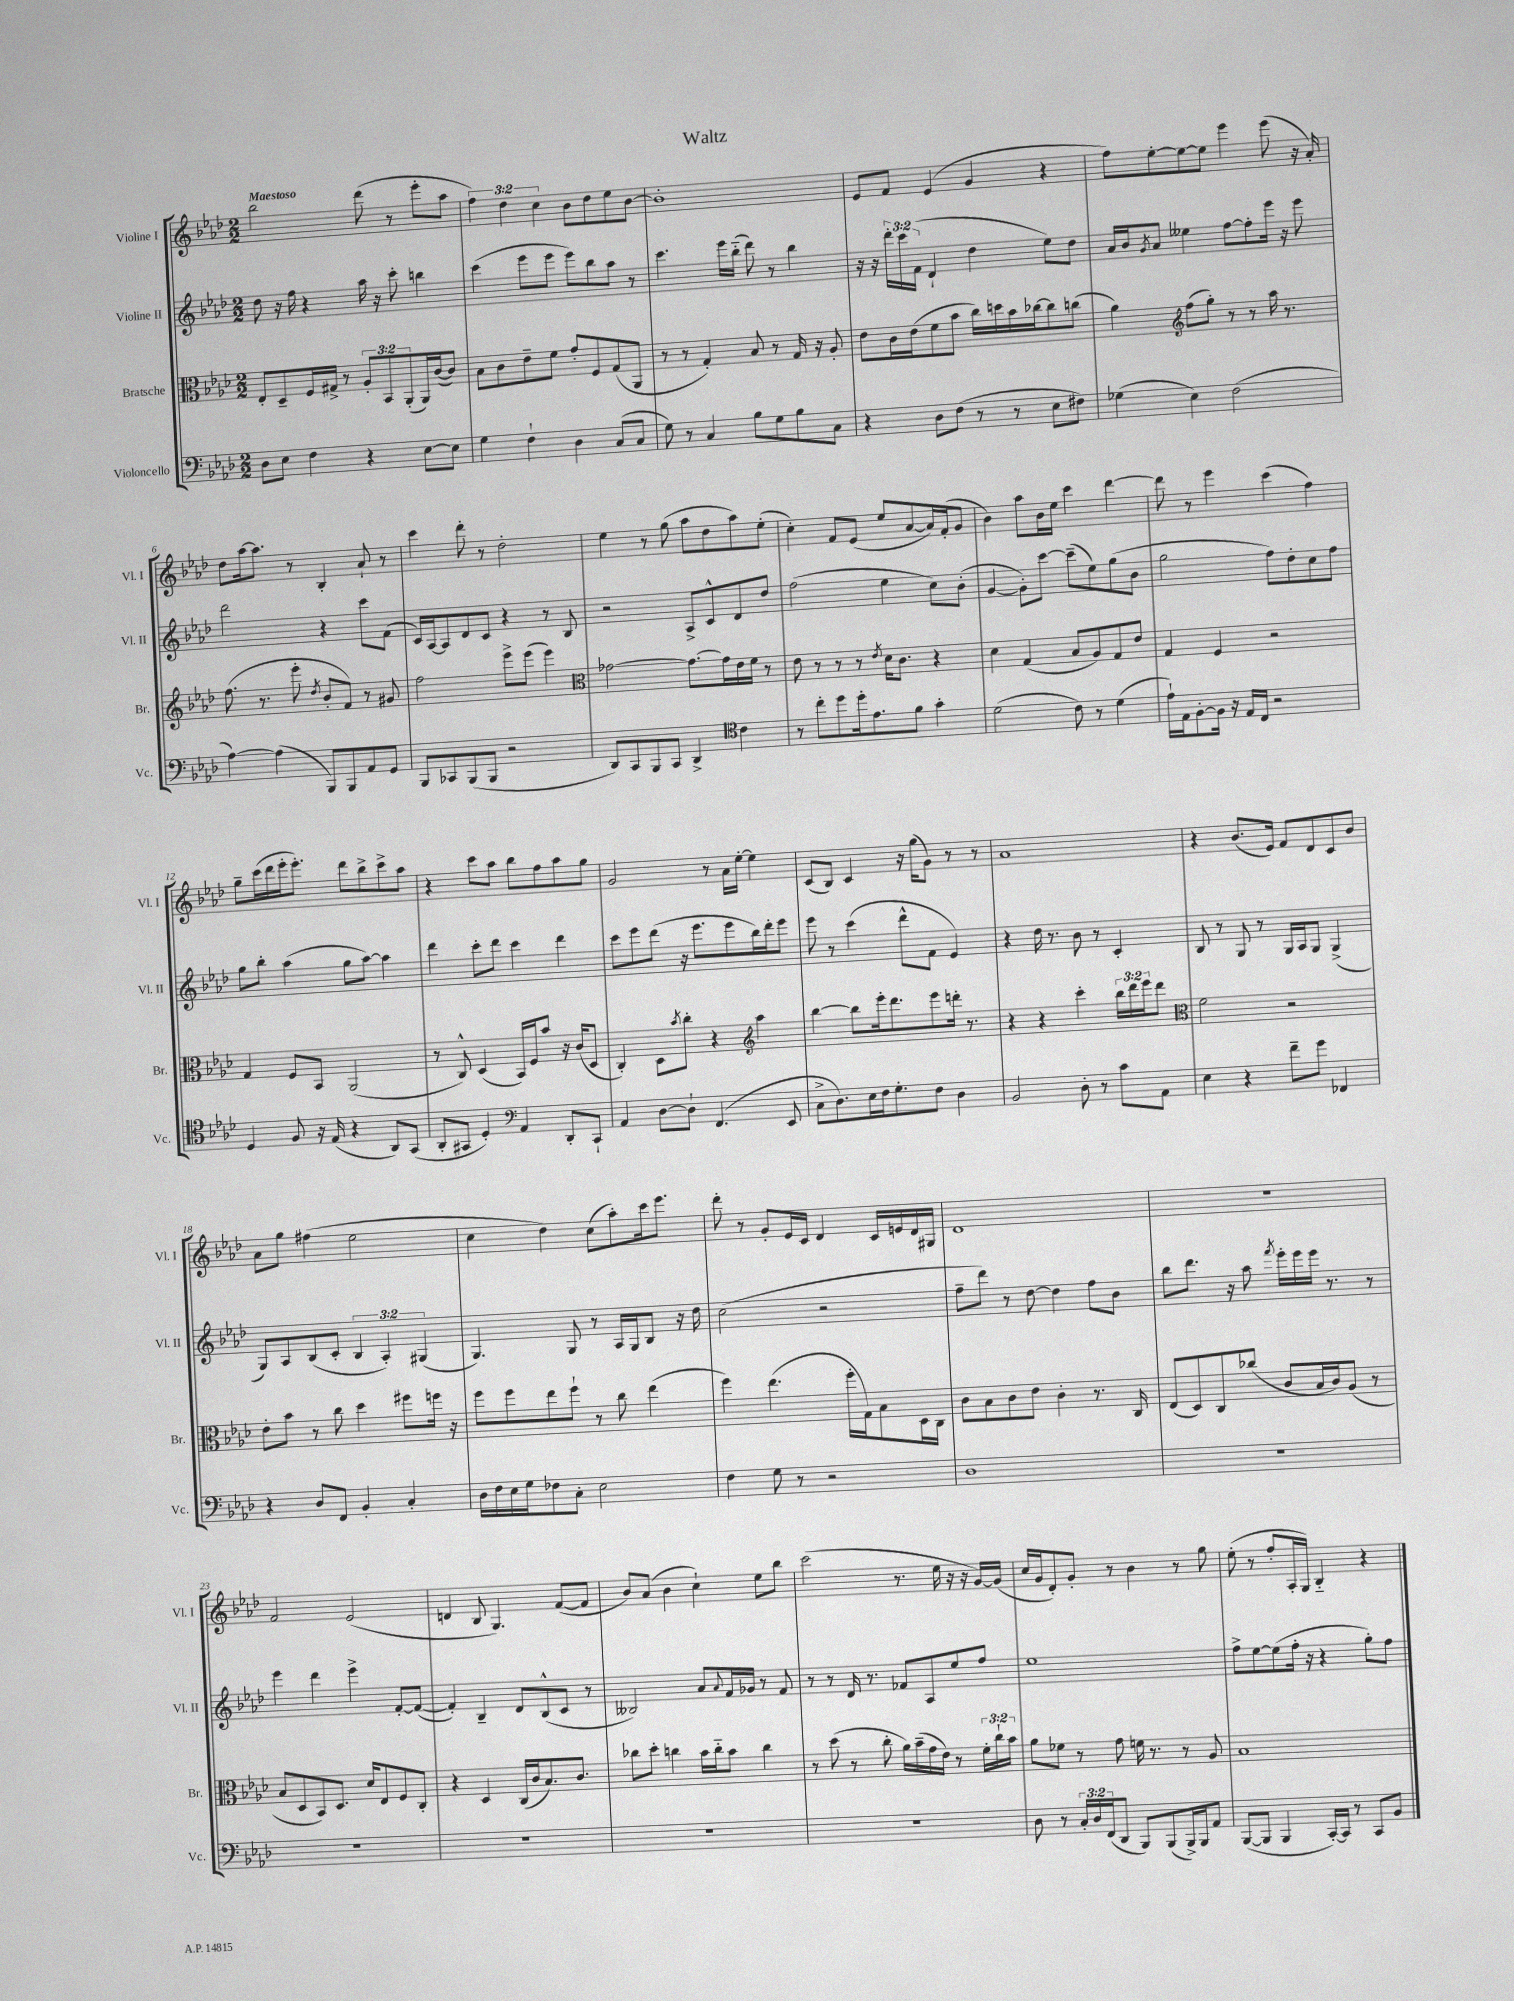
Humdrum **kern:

**kern	**kern	**kern	**kern
*part4	*part3	*part2	*part1
*staff4	*staff3	*staff2	*staff1
*I"Violoncello	*I"Bratsche	*I"Violine II	*I"Violine I
*I'Vc.	*I'Br.	*I'Vl. II	*I'Vl. I
*clefF4	*clefC3	*clefG2	*clefG2
*k[b-e-a-d-]	*k[b-e-a-d-]	*k[b-e-a-d-]	*k[b-e-a-d-]
*M2/2	*M2/2	*M2/2	*M2/2
=1	=1	=1	=1
!	!	!	!LO:TX:a:B:t=Maestoso
8D-\L	8E-'/L	8dd-\	2bb-\
8E-\J	8D-~/	16r	.
.	.	16ff\	.
4F\	16F/L	4r	.
.	16G#X^/JJ	.	.
.	8r	.	.
4r	12A-'/L	16aa-\	(8ddd-\
.	.	16r	.
.	12BB-/	.	.
.	.	8ccc'\	8r
.	(12AA-'/	.	.
[8E-\L	16AA-/L)	4bbn\	8eee-'\L
.	([16c/J	.	.
8E-\J]	8c/J])	.	8aa-\J
=2	=2	=2	=2
4G\	8B-\L	(4ccc\	6ff\)
.	8c\	.	.
.	.	.	6dd-\
4F`\	8e-~\	8eee-\L	.
.	.	.	6cc\
.	8f\J	8eee-\J	.
4D-\	8g'/L	8eee-\L)	8b-\L
.	8F/	8bb-\	8dd-\
(8C/L	(8G/	8aa-\J	8ee-\
8C/J	8AA-/J	8r	[8b-\J
=3	=3	=3	=3
8G\)	8r	4.ccc\	1b-']
8r	8r	.	.
4C/	4G'/)	.	.
.	.	16eee-\LL	.
.	.	(16bb-\JJ	.
8B-\L	8B-/	8ddd-\)	.
8G\	8r	8r	.
8B-\	16G/	4bb-\	.
.	16r	.	.
8C\J	8A-'/	.	.
=4	=4	=4	=4
4r	8e-\L	16r	8e-/L
.	.	16r	.
.	16c\L	24ddd-'\LL	8f/J
.	.	24ccc\	.
.	(16e-\J	.	.
.	.	(24f\JJ	.
8D-\L	8f\	4d-`/	(4e-/
(8F\J	8b-\J	.	.
8r	16cc\LL)	4dd-\	4g/
.	16ddn\	.	.
8r	16b-\	.	.
.	[16cc-X\J	.	.
8E-\L	8cc-\]	8ee-\L)	4r
8F#X\J)	(8ccn\J	8dd-\J	.
=5	=5	=5	=5
(4G-X\	4a-\)	16a-/LL	8ff\L)
.	.	16b-/J	.
.	.	8qg/	.
.	.	8a-/J	[8ee-'\
*	*clefG2	*	*
4E-\)	(8ff\L	4ee--X\	8ee-\_
.	8gg'\J)	.	8ee-\J]
(2F\	8r	[8ff\L	4eee-\
.	8r	8ff'\]	.
.	16aa-\	16eee-\Jk	(8eee-\
.	8.r	16r	.
.	.	8eee-\	16r
.	.	.	16a-'/)
!!LO:LB:g=z
=6	=6	=6	=6
[4A-\)	(8.ff\	2ddd-\	8dd-\L
.	.	.	[16aa-\k
.	8.r	.	8.aa-\J]
(4A-\]	.	.	.
.	8eee-'\	.	8r
.	8qdd-/	.	.
8BBB-/L)	8b-'/L	4r	4B-'/
8BBB-/	8f/J)	.	.
8AA-/	8r	8ccc\L	8a-`/
8GG/J	8g#X/	(8f\J	8r
=7	=7	=7	=7
8BBB-/L	2ff\	16c/LL)	4ccc\
.	.	[16A-/J	.
8CC-X/	.	8A-/]	.
(8BBB-/	.	8d-/	8ddd-'\
8BBB-/J	.	8c/J	8r
2r	8eee-^\L	4r	2dd-'\
.	(8eee-\J	.	.
.	4eee-\)	8r	.
.	.	8B-/	.
=8	=8	=8	=8
*	*clefC3	*	*
8DD-/L)	[2g-X\	2r	4ee-\
8CC/	.	.	.
8BBB-/	.	.	8r
8CC/J	.	.	(8gg\
4DD-^/	8.g-\L_	8A-^/L	8aa-\L
.	.	8c^^/	8dd-\
.	16g-\L]	.	.
*clefC4	*	*	*
4c\	16e-\	8d-/	8aa-\)
.	16f\JJ	.	.
.	8r	8dd-/J	(8ee-'\J
=9	=9	=9	=9
8r	8e-\	(2ff\	4cc'\)
8cc'\L	8r	.	.
8dd-\	8r	.	8f/L
16dd-'\k	8r	.	(8e-/J
8.e-\	.	.	.
.	8qe-/	.	.
.	16d-\KL	4ee-\	8ee-/L
.	8.c\J	.	.
8f\J	.	.	[8a-/
4g'\	4r	8cc\L)	16a-/L])
.	.	.	(16f'/J
.	.	(8b-'\J	8g/J
=10	=10	=10	=10
(2d-\	4d-\	[4g/	4b-\)
.	(4G/	8g'\L])	8aa-\L
.	.	[8ccc\J	16b-\L
.	.	.	16ee-\JJ
8c\)	8B-/L	(8ccc~\L]	4ccc\
8r	8A-/)	8ee-\)	.
(4d-\	8G/	(8gg\	[4ddd-\
.	8e-/J	8b-\J	.
=11	=11	=11	=11
16e-`\LL)	4G/	2gg\	8ddd-\]
16E-\J	.	.	.
[8F'\	.	.	8r
16F\Jk]	4F/	.	4eee-\
16r	.	.	.
16E-/LL	.	.	.
16C/JJ	.	.	.
2r	2r	8ff\L)	(4ccc\
.	.	8dd-'\	.
.	.	8cc\	4ff\)
.	.	8ff\J	.
!!LO:LB:g=z
=12	=12	=12	=12
4D-/	4G/	8gg\L	8gg~\L
.	.	8bb-'\J	(16ccc\L
.	.	.	16ddd-\
8F/	8F/L	(4aa-\	16eee-'\J
.	.	.	8.eee-'\J)
16r	8BB-/J	.	.
(16E-/	.	.	.
4r	(2AA-/	8gg\L	8ddd-\L
.	.	[8aa-\J)	8bb-^\
8AA-/L)	.	4aa-\]	8ccc^\
(8GG/J	.	.	8aa-\J
=13	=13	=13	=13
8AA-'/L	8r	4ddd-\	4r
8GG#X/J	8C^^/)	.	.
4D-'/)	(4D-/	8ccc'\L	8ccc\L
.	.	8ddd-\J	8aa-\J
*clefF4	*	*	*
4AA-/	16BB-/LL)	4ccc\	8bb-\L
.	16F/J	.	.
.	8b-/J	.	8ff\
8DD-'/L	16r	4ddd-\	8aa-\
.	(16c/KL	.	.
8CC`/J	8D-/J	.	8gg\J
=14	=14	=14	=14
4AA-/	4C'/)	8ccc\L	2g/
.	.	8eee-\	.
[8D-\L	8D-\L	(8ddd-\J	.
.	8qb-/	.	.
8D-`\J]	8cc'\J	16r	.
.	.	8.eee-\L	.
(4.FF/	4r	.	8r
.	.	8eee-\	16a-\LL
.	.	.	[16ee-'\JJ
*	*clefG2	*	*
.	4aa-\	16bb-\L)	4ee-\]
.	.	16ddd-'\J	.
8EE-/	.	8eee-\J	.
=15	=15	=15	=15
8C^\L	[4bb-\	8eee-\	(8c/L
8.D-\)	.	8r	8B-/J)
.	8bb-\L]	(4ccc\	4c/
16E-\L	.	.	.
16F\J	16eee-'\k	.	.
8.G'\	8.ddd-\	.	.
.	.	8ddd-^^\L	16r
.	.	.	(16gg\KL
8F\J	8eee-\	8f\J	8g\J)
4D-\	16dddn'\Jk	4e-/)	8r
.	8.r	.	.
.	.	.	8r
=16	=16	=16	=16
2BB-/	4r	4r	1a-
.	4r	16dd-\	.
.	.	8.r	.
8D-'\	4ccc'\	8b-\	.
8r	.	8r	.
8c\L	24bb-\LL	4c'/	.
.	24ddd-\	.	.
.	24eee-\J	.	.
8AA-\J	8ddd-\J	.	.
=17	=17	=17	=17
*	*clefC3	*	*
4E-\	2f\	8B-/	4r
.	.	8r	.
4r	.	8G/	(8.b-/L
.	.	8r	.
.	.	.	16e-/Jk)
8f~\L	2r	16G/LL	8f/L
.	.	16A-/J	.
8g\J	.	8G/J	8d-/
4FF-X/	.	(4G^/	8c/
.	.	.	8b-/J
!!LO:LB:g=z
=18	=18	=18	=18
4r	8e-'\L	8G/L)	8a-\L
.	8b-\J	8A-/	8gg\J
8D-/L	8r	(8B-/	(4ff#X\
8FF/J	8cc\	8c'/J	.
4BB-'/	4dd-\	6B-/	2ee-\
.	.	6A-'/)	.
4C'/	8ff#X\L	.	.
.	.	(6G#X/	.
.	16ffn\Jk	.	.
.	16r	.	.
=19	=19	=19	=19
16D-\LL	8ff\L	4.G/)	4cc\
16F\	.	.	.
16E-\	8ff\	.	.
16G\J	.	.	.
8F-X\	8ee-\	.	4dd-\)
8C'\J	8ff`\J	8G/	.
2E-\	8r	8r	(8cc\L
.	8cc\	16A-/LL	8aa-'\)
.	.	16G/J	.
.	(4ee-\	8B-/J	16ccc\k
.	.	.	8.eee-\J
.	.	16r	.
.	.	16dd-\	.
=20	=20	=20	=20
4F\	4ff\)	(2cc\	8ddd-'\
.	.	.	8r
8G\	(4.ee-\	.	8g'/L
8r	.	.	16e-/L
.	.	.	16c/JJ
2r	.	2r	4d-/
.	16ff'\LL	.	.
.	16G\J)	.	.
.	8B-\	.	16c/LL
.	.	.	16en/
.	16D-\L	.	16d-/
.	16C\JJ	.	16G#X/JJ
=21	=21	=21	=21
1D-	8c\L	8ff~\L	1d-
.	8B-\	8ddd-\J)	.
.	8c\	8r	.
.	8e-\J	[8dd-\	.
.	4c'\	4dd-\]	.
.	8.r	8ff\L	.
.	.	8b-\J	.
.	16C/	.	.
=22	=22	=22	=22
1r	(8E-/L	8bb-\L	1r
.	8D-/)	8.ddd-\J	.
.	8C/	.	.
.	.	16r	.
.	(8cc-X/J	8aa-\	.
.	.	8qfff/	.
.	8c/L	16eee-'\LL	.
.	.	16eee-\	.
.	16B-/L	16eee-\JJ	.
.	16c/J)	8.r	.
.	(8A-/J	.	.
.	8r	8r	.
!!LO:LB:g=z
=23	=23	=23	=23
1r	8B-/L	4eee-\	2f/
.	8D-/	.	.
.	8BB-/)	4ddd-\	.
.	8.D-/J	.	.
.	.	4eee-^\	(2e-/
.	16d-/KL	.	.
.	8E-/	.	.
.	8F/	[8f'/L	.
.	8C'/J	(8f/J_	.
=24	=24	=24	=24
1r	4r	4f'/])	4dn/
.	4D-/	4B-~/	8B-/
.	.	.	4.G/)
.	(16C/LL	8d-/L	.
.	16c/J	.	.
.	8.B-/)	(8B-^^/	.
.	.	8c/J	([8f/L
.	8.c/J	.	.
.	.	8r	8f/J]
=25	=25	=25	=25
1r	8cc-X\L	2B--X/)	8b-/L)
.	8dd-'\J	.	(8a-/J
.	4ccn\	.	4b-\
.	16b-\LL	8a-/L	4cc`\)
.	16cc\J	.	.
.	.	8qqa-/	.
.	8b-\J	16f/L	.
.	.	16g-X/JJ	.
.	4cc\	8r	8ee-\L
.	.	8f/	8bb-\J
=26	=26	=26	=26
1r	8r	8r	(2ccc\
.	(8dd-\	8r	.
.	8r	16d-/	.
.	.	8.r	.
.	8cc'\	.	.
.	16a-\LL)	8f-X/L	8.r
.	(16b-~\	.	.
.	16g\	8A-/	.
.	16e-\JJ)	.	16ee-\
.	8r	8ee-/	16r
.	.	.	16r
.	24f'\LL	8ff/J	[16g/LL)
.	24cc`\	.	.
.	.	.	(16g/JJ]
.	24b-\JJ	.	.
=27	=27	=27	=27
8D-\	8a-\L	1ee-	16cc/LL
.	.	.	16g/J
8r	8f-X\J	.	8d-'/)
24C'/LL	8r	.	8g'/J
24D-/	.	.	.
(24FF/J	.	.	.
8DD-/J	8g\	.	8r
8BBB-/L)	16fn\	.	4b-\
.	8.r	.	.
(8BBB-/	.	.	.
16BBB-^/L)	8r	.	8r
16BBB-/J	.	.	.
8AA-/J	8A-/	.	8gg\
=28	=28	=28	=28
([8BBB-/L	1B-	8ff^\L	(8ee-'\
8BBB-/J]	.	[8ee-\	8r
4BBB-/	.	(8ee-\]	8ff'/L
.	.	16ff'\Jk	16A-'/L
.	.	16r	16G/JJ)
[16CC'/LL)	.	4r	4B-/
16CC/JJ]	.	.	.
8r	.	.	.
8CC/L	.	8gg'\L)	4r
8BB-/J	.	8ff\J	.
==	==	==	==
*-	*-	*-	*-
